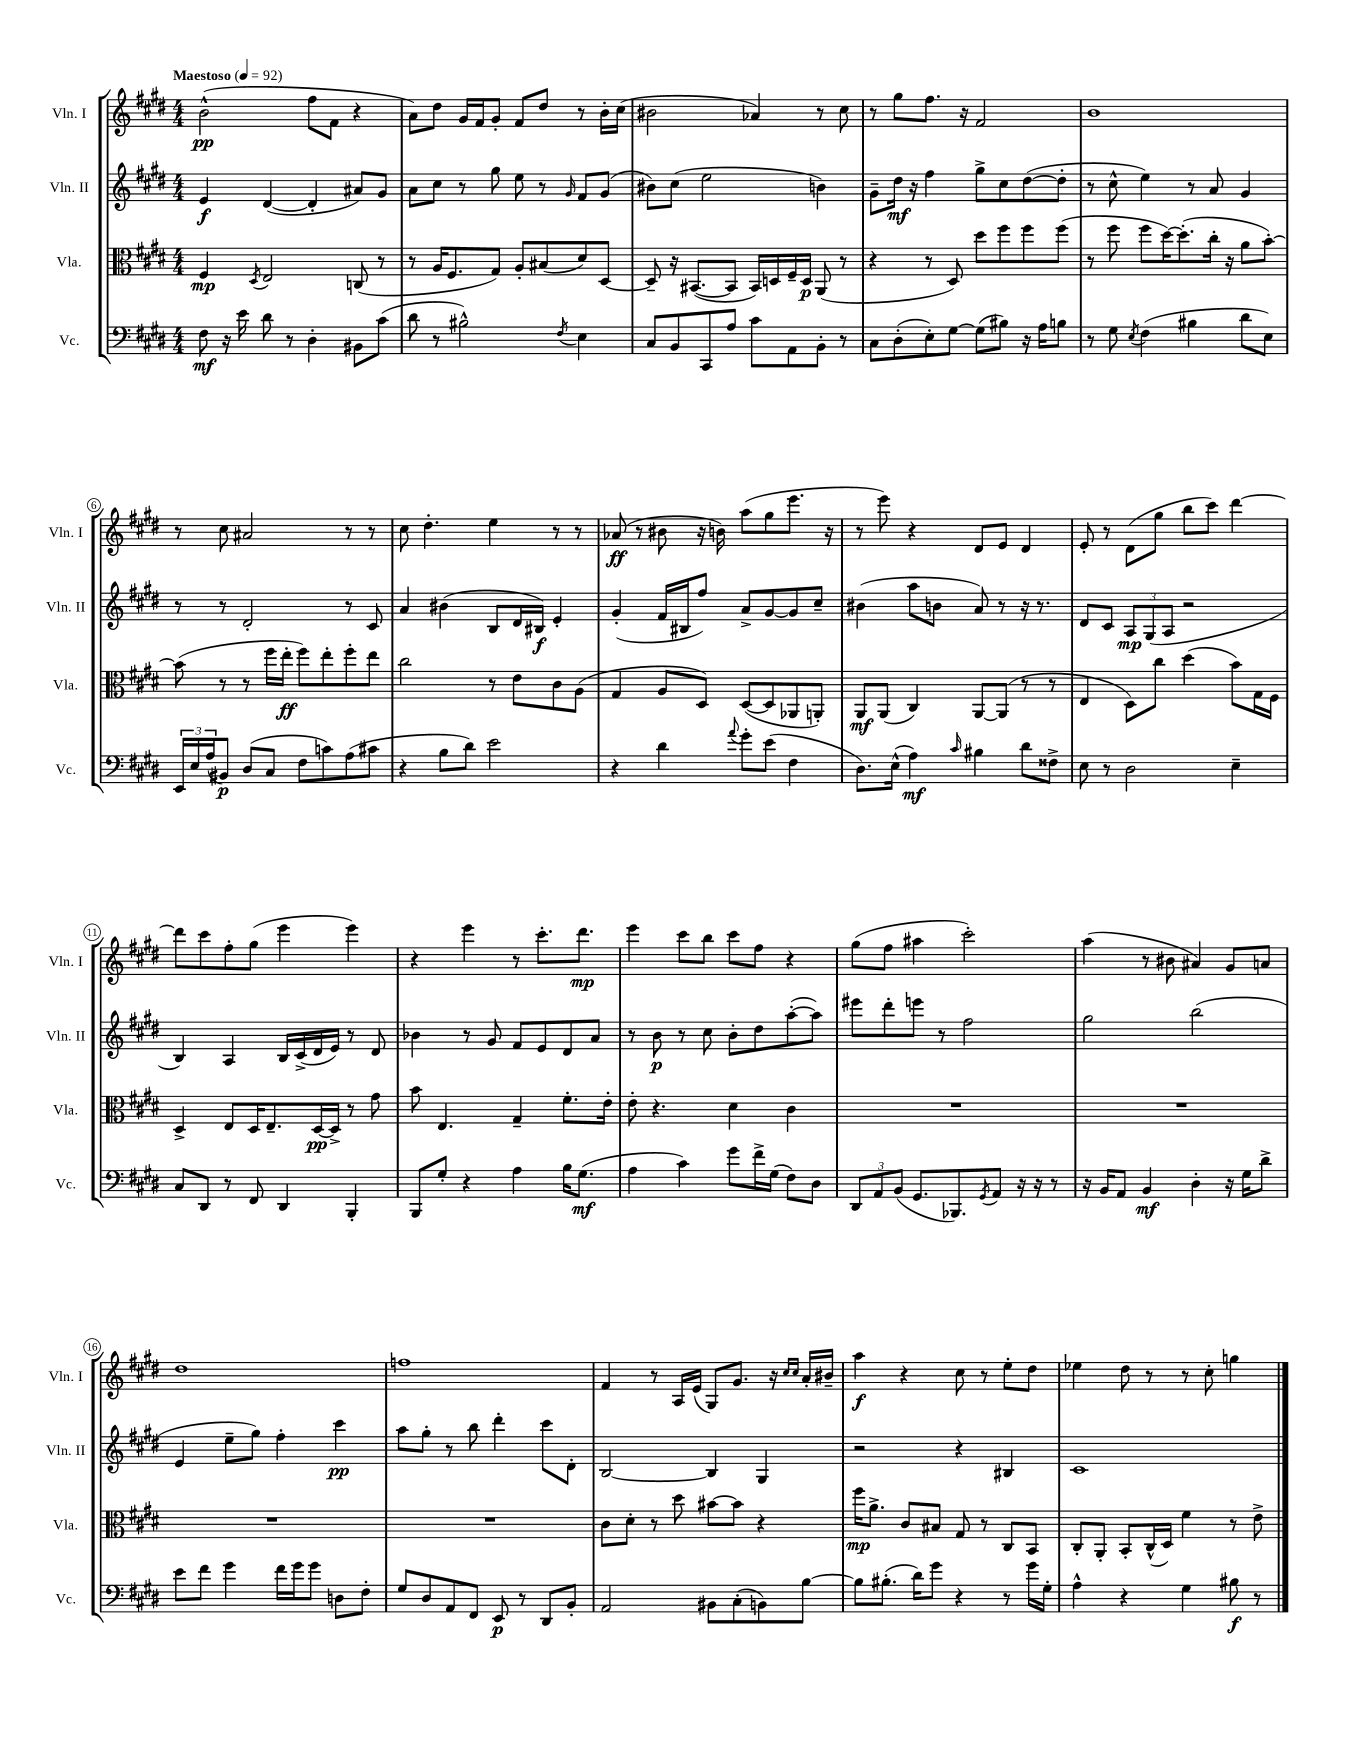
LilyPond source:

<<
\new StaffGroup <<
\new Staff = "s0" \with { instrumentName = "Vln. I" shortInstrumentName = "Vln. I" } {
    \clef treble \key e \major \numericTimeSignature \time 4/4 \tempo "Maestoso" 4 = 92
    b'2-^\pp( fis''8 fis'8 r4 |
    a'8) dis''8 gis'16 fis'16 gis'8-. fis'8 dis''8 r8 b'16-. cis''16( |
    bis'2 aes'4) r8 cis''8 |
    r8 gis''8 fis''8. r16 fis'2 |
    b'1 |
    r8 cis''8 ais'2 r8 r8 |
    cis''8 dis''4.-. e''4 r8 r8 |
    aes'8\ff( r8 bis'8 r16 b'16) a''8( gis''8 e'''8. r16 |
    r8 e'''8) r4 dis'8 e'8 dis'4 |
    e'8-. r8 dis'8( gis''8 b''8 cis'''8) dis'''4~ |
    dis'''8 cis'''8 fis''8-. gis''8( e'''4 e'''4) |
    r4 e'''4 r8 cis'''8.-. dis'''8.\mp |
    e'''4 cis'''8 b''8 cis'''8 fis''8 r4 |
    gis''8( fis''8 ais''4 cis'''2-.) |
    a''4( r8 bis'8 ais'4) gis'8 a'8 |
    dis''1 |
    f''1 |
    fis'4 r8 a16 e'16( gis8) gis'8. r16 \grace { cis''16 cis''16 } a'16-. bis'16-- |
    a''4\f r4 cis''8 r8 e''8-. dis''8 |
    ees''4 dis''8 r8 r8 cis''8-. g''4 \bar "|." |
}
\new Staff = "s1" \with { instrumentName = "Vln. II" shortInstrumentName = "Vln. II" } {
    \clef treble \key e \major \numericTimeSignature \time 4/4
    e'4\f dis'4~( dis'4-. ais'8) gis'8 |
    a'8 cis''8 r8 gis''8 e''8 r8 \grace { gis'16 } fis'8 gis'8( |
    bis'8) cis''8( e''2 b'4) |
    gis'8-- dis''16\mf r16 fis''4 gis''8-> cis''8 dis''8~( dis''8-. |
    r8 cis''8-^ e''4) r8 a'8 gis'4 |
    r8 r8 dis'2-. r8 cis'8 |
    a'4 bis'4( b8 dis'16 bis16\f) e'4-. |
    gis'4-.( fis'16 bis16 fis''8) a'8-> gis'8~ gis'8 cis''8-- |
    bis'4( a''8 b'8 a'8) r8 r16 r8. |
    dis'8 cis'8 \tuplet 3/2 { a8\mp gis8( a8 } r2 |
    b4) a4 b16 cis'16->( dis'16 e'16) r8 dis'8 |
    bes'4 r8 gis'8 fis'8 e'8 dis'8 a'8 |
    r8 b'8\p r8 cis''8 b'8-. dis''8 a''8~-.( a''8) |
    eis'''8 dis'''8-. e'''8 r8 fis''2 |
    gis''2 b''2( |
    e'4 e''8-- gis''8) fis''4-. cis'''4\pp |
    a''8 gis''8-. r8 b''8 dis'''4-. cis'''8 dis'8-. |
    b2~ b4 gis4 |
    r2 r4 bis4 |
    cis'1 \bar "|." |
}
\new Staff = "s2" \with { instrumentName = "Vla." shortInstrumentName = "Vla." } {
    \clef alto \key e \major \numericTimeSignature \time 4/4
    fis4\mp \acciaccatura { dis8 } e2 c8( r8 |
    r8 a16 fis8. gis8) a8-. bis8( dis'8) dis8~ |
    dis8-- r16 bis,8.~( bis,8 bis,16) d16 fis16-- d16\p a,8( r8 |
    r4 r8 dis8) dis''8 fis''8 fis''8 fis''8( |
    r8 fis''8 fis''8 dis''16~) dis''8.-.( cis''16-. r16 a'8 b'8~-.) |
    b'8( r8 r8 fis''16 e''16-.\ff fis''8) e''8-. fis''8-. e''8 |
    cis''2 r8 e'8 cis'8 a8( |
    gis4 a8 dis8) dis8~( dis8 aes,8 a,8-.) |
    a,8\mf a,8( cis4) a,8~ a,8( r8 r8 |
    e4 dis8) cis''8 dis''4( b'8) gis16 fis16 |
    dis4-> e8 dis16 e8.-- dis16~\pp dis16-> r8 gis'8 |
    b'8 e4. gis4-- fis'8.-. e'16-. |
    e'8-. r4. dis'4 cis'4 |
    R1 |
    R1 |
    R1 |
    R1 |
    cis'8 dis'8-. r8 dis''8 bis'8~ bis'8 r4 |
    fis''16\mp a'8.-> cis'8 bis8 gis8 r8 cis8 b,8 |
    cis8-. a,8-. b,8-. cis16-^( dis16) fis'4 r8 e'8-> \bar "|." |
}
\new Staff = "s3" \with { instrumentName = "Vc." shortInstrumentName = "Vc." } {
    \clef bass \key e \major \numericTimeSignature \time 4/4
    fis8\mf r16 e'16 dis'8 r8 dis4-. bis,8 cis'8( |
    dis'8 r8 bis2-^) \acciaccatura { fis8 } e4 |
    cis8 b,8 cis,8 a8 cis'8 a,8 b,8-. r8 |
    cis8 dis8-.( e8-.) gis8~ gis8( bis8) r16 a16 b8 |
    r8 gis8 \acciaccatura { e8 } fis4( bis4 dis'8 e8) |
    \tuplet 3/2 { e,16 e16 a16( } bis,8\p) dis8( cis8 fis8 c'8) a8( cis'8 |
    r4 b8 dis'8) e'2 |
    r4 dis'4 \appoggiatura { a'8 } gis'8-. e'8( fis4 |
    dis8.) e16-^( a4\mf) \grace { cis'16 } bis4 dis'8 fisis8-> |
    e8 r8 dis2 e4-- |
    cis8 dis,8 r8 fis,8 dis,4 b,,4-. |
    b,,8 gis8-. r4 a4 b16 gis8.\mf( |
    a4 cis'4) gis'8 fis'16-> gis16( fis8) dis8 |
    \tuplet 3/2 { dis,8 a,8 b,8( } gis,8. bes,,8.) \acciaccatura { gis,8 } a,8 r16 r16 r8 |
    r16 b,16 a,8 b,4\mf dis4-. r16 gis16 dis'8-> |
    e'8 fis'8 gis'4 fis'16 gis'16 gis'8 d8 fis8-. |
    gis8 dis8 a,8 fis,8 e,8\p r8 dis,8 b,8-. |
    a,2 bis,8 cis8-.( b,8) b8~ |
    b8 bis8.-.( dis'16) gis'8 r4 r8 gis'16 gis16-. |
    a4-^ r4 gis4 bis8\f r8 \bar "|." |
}
>>
>>
\layout { \context { \Score \override BarNumber.stencil = #(make-stencil-circler 0.1 0.3 ly:text-interface::print) } }
